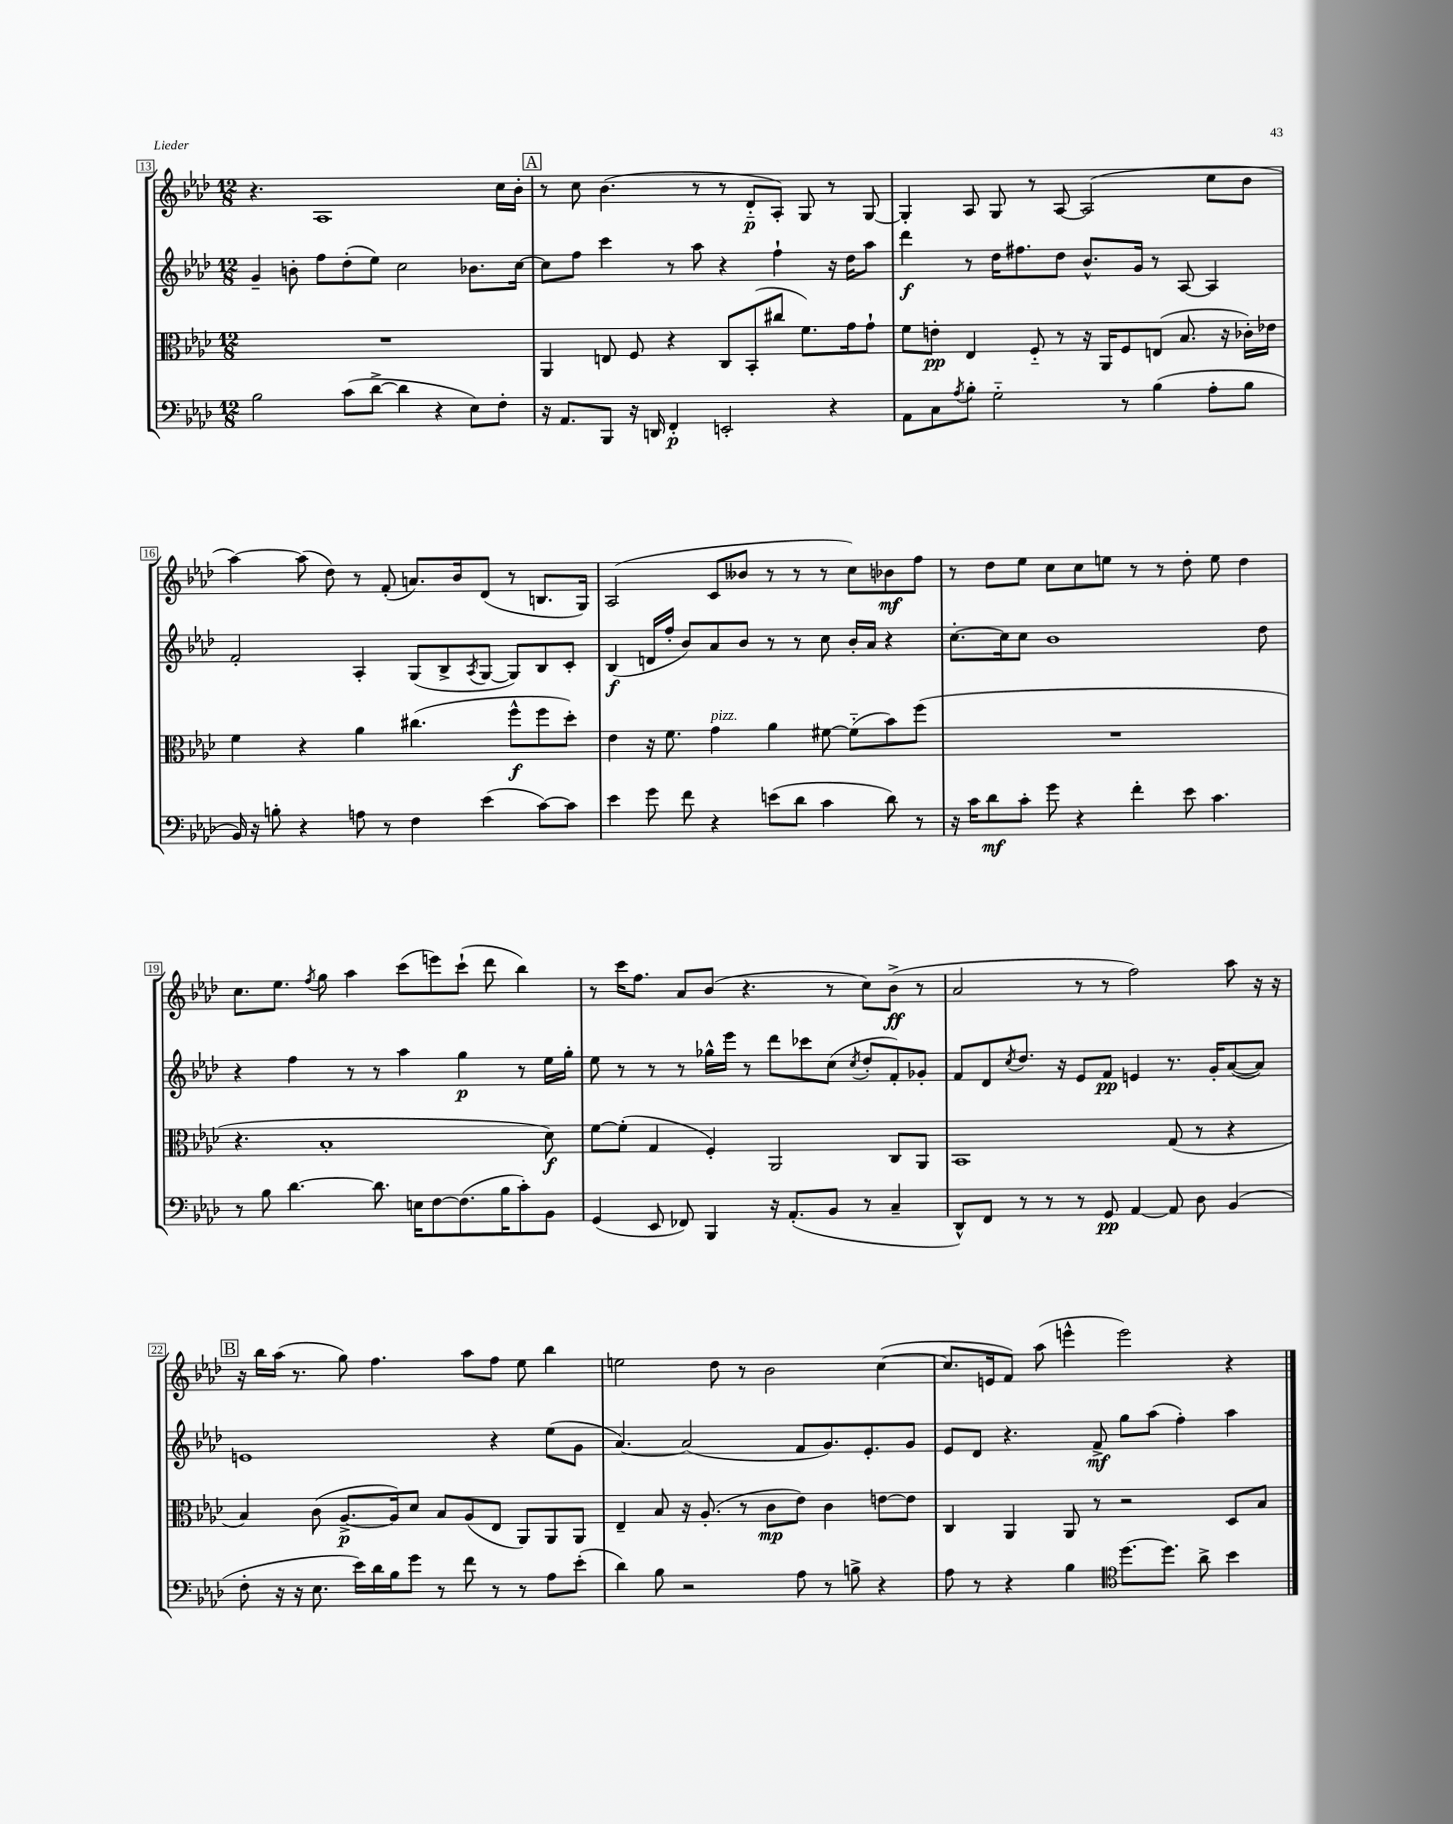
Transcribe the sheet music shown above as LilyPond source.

<<
\new StaffGroup <<
\new Staff = "s0" {
    \clef treble \key aes \major \numericTimeSignature \time 12/8
    r4. aes1 c''16 bes'16-. |
    \mark \markup { \box "A" } r8 c''8 bes'4.( r8 r8 des'8-_\p aes8-.) g8 r8 g8~ |
    g4-. aes8 g8 r8 aes8~ aes2( c''8 bes'8 |
    aes''4~) aes''8( des''8) r8 f'8-.( a'8.) bes'16 des'8( r8 b8. g16) |
    aes2( c'8 beses'8 r8 r8 r8 c''8) bes'8\mf f''8 |
    r8 des''8 ees''8 c''8 c''8 e''8 r8 r8 des''8-. e''8 des''4 |
    c''8. ees''8. \acciaccatura { f''8 } g''8 aes''4 c'''8( e'''8) c'''8-!( des'''8 bes''4) |
    r8 c'''16 f''8. aes'8 bes'8( r4. r8 c''8) bes'8->\ff( r8 |
    aes'2 r8 r8 f''2) aes''8 r16 r16 |
    \mark \markup { \box "B" } r16 bes''16 aes''16( r8. g''8) f''4. aes''8 f''8 ees''8 bes''4 |
    e''2 des''8 r8 bes'2 c''4~( |
    c''8. e'16 f'8) aes''8( e'''4-^ e'''2) r4 \bar "|." |
}
\new Staff = "s1" {
    \clef treble \key aes \major \numericTimeSignature \time 12/8
    g'4-- b'8-. f''8 des''8-.( ees''8) c''2 bes'8. c''16~ |
    \mark \markup { \box "A" } c''8 f''8 c'''4 r8 aes''8 r4 f''4-! r16 des''16 aes''8 |
    des'''4\f r8 des''16 fis''8. des''8 bes'8.-^ g'16 r8 aes8~ aes4 |
    f'2-. aes4-. g8( bes8-> \acciaccatura { aes8 } g8~ g8) bes8 c'8-. |
    bes4\f( d'16 f''16-. bes'8) aes'8 bes'8 r8 r8 c''8 bes'16-. aes'16 r4 |
    c''8.~-. c''16 c''8 bes'1 des''8 |
    r4 f''4 r8 r8 aes''4 g''4\p r8 ees''16 g''16-. |
    ees''8 r8 r8 r8 ges''16-^ ees'''16 r8 des'''8 ces'''8 c''8( \acciaccatura { c''8 } des''8-. f'8-.) ges'8-. |
    f'8 des'8 \acciaccatura { c''8 } des''8. r16 ees'8 f'8\pp e'4 r8. g'16-. aes'8~( aes'8) |
    \mark \markup { \box "B" } e'1 r4 ees''8( g'8 |
    aes'4.~) aes'2( f'8 g'8.) ees'8.-. g'8 |
    ees'8 des'8 r4. f'8->\mf g''8 aes''8( f''4-.) aes''4 \bar "|." |
}
\new Staff = "s2" {
    \clef alto \key aes \major \numericTimeSignature \time 12/8
    R1. |
    \mark \markup { \box "A" } aes,4 e8 f8 r4 c8 bes,8-.( cis''8 f'8.) g'16 g'8-! |
    f'8 e'8-.\pp ees4 f8-_ r8 r16 aes,16 f8 e8( bes8. r16 ces'16-.) ees'16 |
    f'4 r4 aes'4 cis''4.( f''8-^\f f''8 des''8-.) |
    ees'4 r16 f'8. g'4^\markup { \italic "pizz." } aes'4 fis'8~ fis'8-_( bes'8) f''8( |
    R1. |
    r4. bes1-. des'8\f) |
    f'8~ f'8-.( g4 f4-.) aes,2 c8 aes,8 |
    bes,1 g8( r8 r4 |
    \mark \markup { \box "B" } bes4) c'8( aes8.~->\p aes16) des'8 bes8 aes8( ees8 aes,8) aes,8 aes,8 |
    ees4-- bes8 r16 aes8.-.( r8 c'8\mp ees'8) c'4 e'8~ e'8 |
    c4 aes,4 aes,8 r8 r2 des8 bes8 \bar "|." |
}
\new Staff = "s3" {
    \clef bass \key aes \major \numericTimeSignature \time 12/8
    bes2 c'8( des'8~-> des'4 r4 ees8) f8-. |
    \mark \markup { \box "A" } r16 aes,8. bes,,8 r16 d,16 f,4-.\p e,2-. r4 |
    aes,8 c8 \acciaccatura { aes8 } bes8-. g2-_ r8 bes4( aes8-. bes8 |
    bes,16) r16 b8-. r4 a8 r8 f4 ees'4( c'8~) c'8 |
    ees'4 g'8 f'8 r4 e'8( des'8 c'4 des'8) r8 |
    r16 c'16 des'8\mf c'8-. g'8 r4 f'4-. ees'8 c'4. |
    r8 bes8 des'4.~ des'8. e16 f8~ f8.( bes16 c'8-.) bes,8 |
    g,4( ees,8 fes,8) bes,,4 r16 aes,8.-.( bes,8 r8 c4-- |
    des,8-^) f,8 r8 r8 r8 g,8\pp aes,4~ aes,8 des8 bes,4( |
    \mark \markup { \box "B" } f8-. r16 r16 ees8. ees'16) des'16 bes16 g'8 r8 f'8 r8 r8 aes8 ees'8-.( |
    des'4) bes8 r2 aes8 r8 b8-> r4 |
    aes8 r8 r4 bes4 \clef tenor des''8.~ des''8. aes'8-> bes'4 \bar "|." |
}
>>
>>
\layout { \context { \Score currentBarNumber = #13 \override BarNumber.stencil = #(make-stencil-boxer 0.1 0.3 ly:text-interface::print) } }
